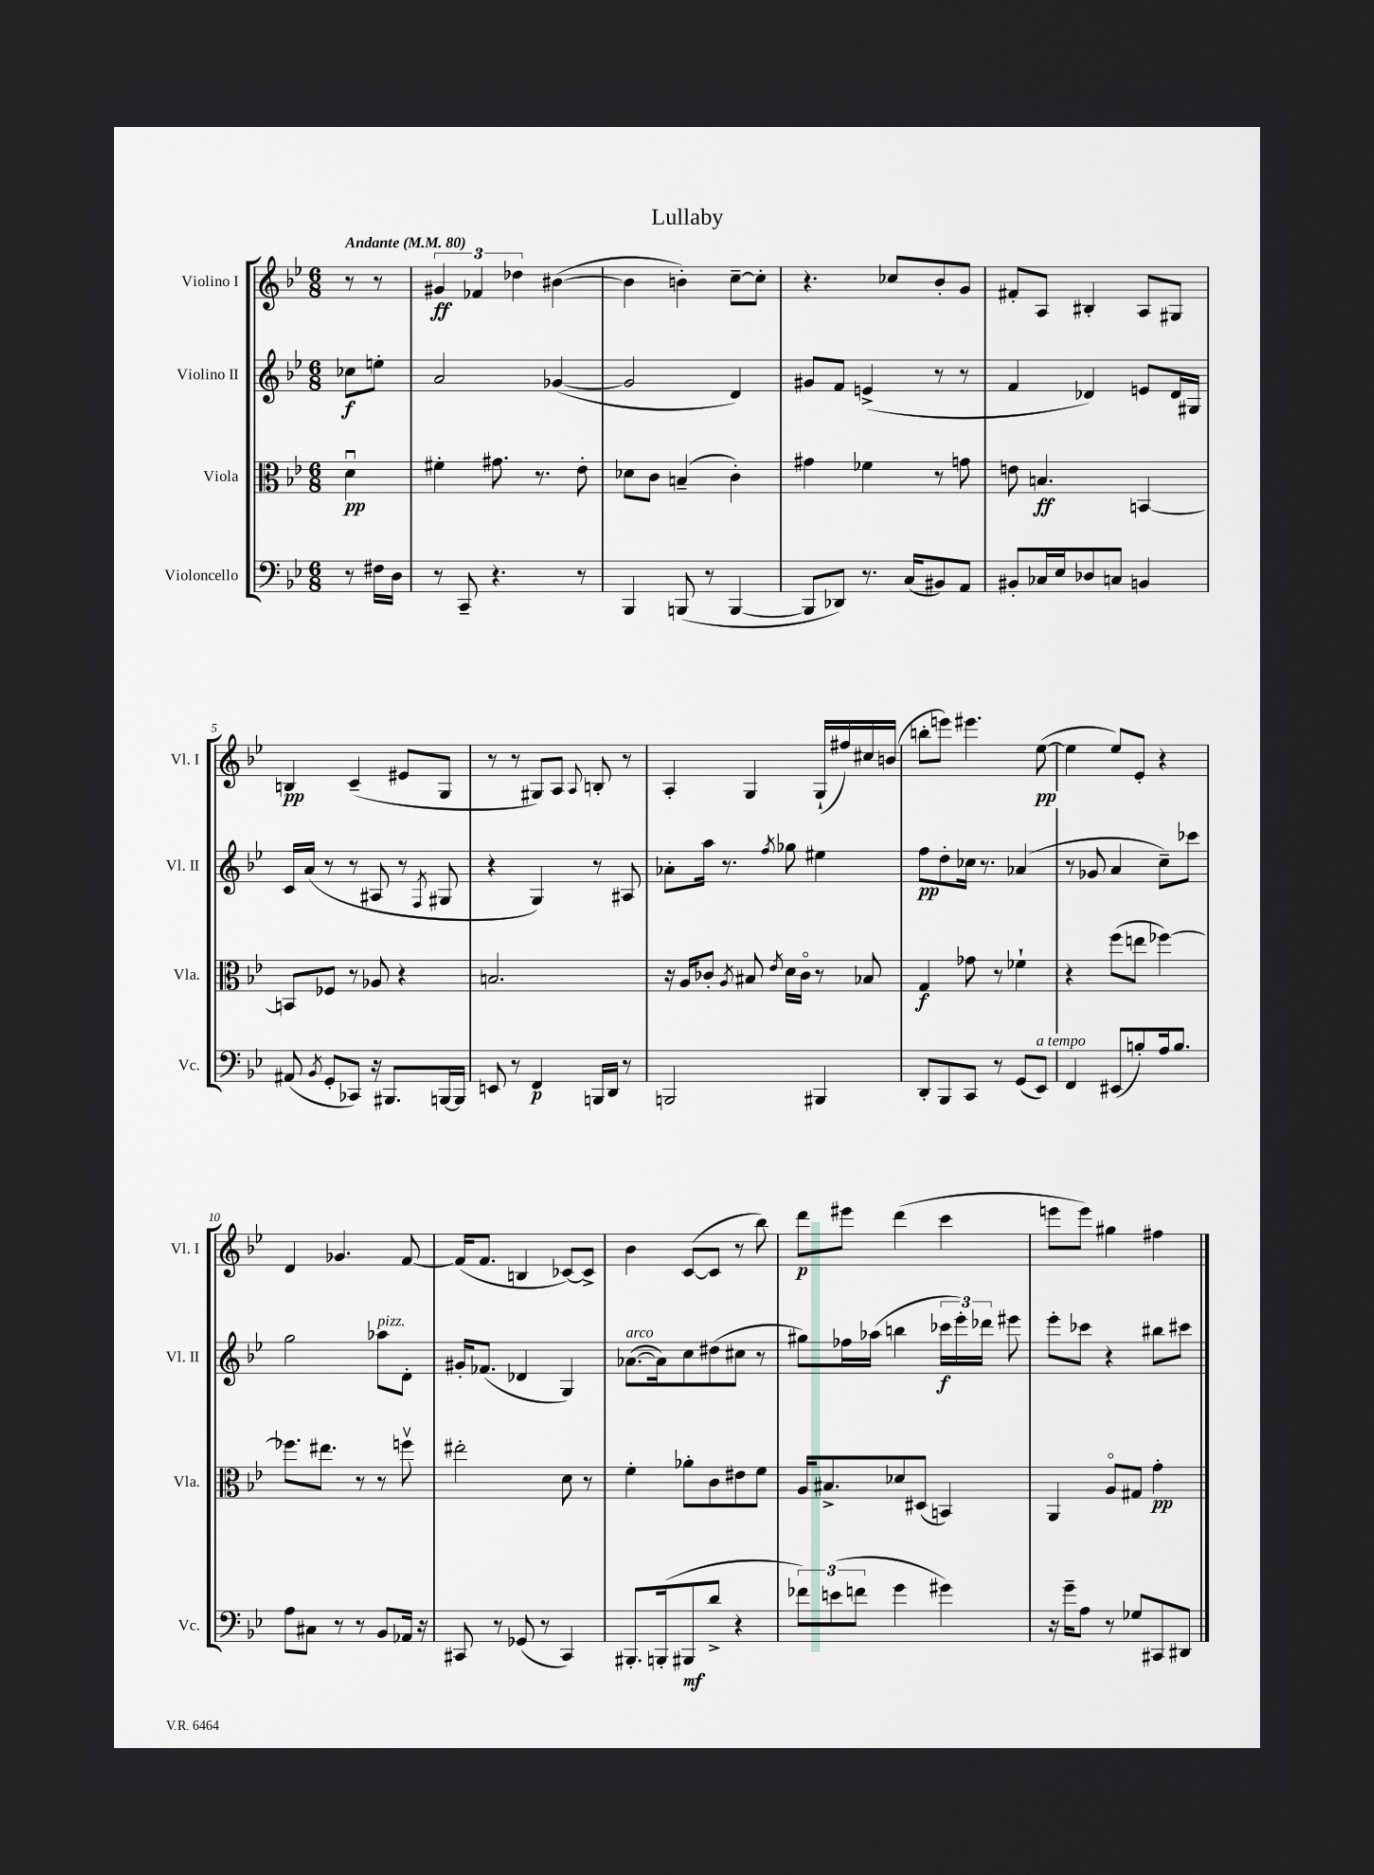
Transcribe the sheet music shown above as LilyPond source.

\header { title = "Lullaby" }
<<
\new StaffGroup <<
\new Staff = "s0" \with { instrumentName = "Violino I" shortInstrumentName = "Vl. I" } {
    \clef treble \key bes \major \numericTimeSignature \time 6/8 \partial 4 \tempo "Andante" 4 = 80
    \autoBeamOff r8 r8 |
    \tuplet 3/2 { gis'4\ff fes'4 des''4 } bis'4~( |
    bis'4 b'4-.) c''8[~-- c''8]-. |
    r4. ces''8[ bes'8-. g'8] |
    fis'8[-. a8] bis4-. a8[ gis8] |
    b4\pp c'4--( eis'8[ g8] |
    r8 r8 gis8[) a8] \appoggiatura { a8 } b8-. r8 |
    a4-. g4 g16[-!( fis''16) cis''16 b'16]( |
    b''8[-. e'''8]) eis'''4. ees''8~\pp( |
    ees''4 ees''8[) ees'8]-. r4 |
    d'4 ges'4. f'8~ |
    f'16[( f'8.] b4 ces'8[~) ces'8]-> |
    bes'4 c'8[~( c'8] r8 bes''8) |
    d'''8[\p eis'''8] d'''4( c'''4 |
    e'''8[ e'''8]) gis''4 fis''4 \bar "|." |
}
\new Staff = "s1" \with { instrumentName = "Violino II" shortInstrumentName = "Vl. II" } {
    \clef treble \key bes \major \numericTimeSignature \time 6/8 \partial 4
    \autoBeamOff ces''8[\f e''8]-. |
    a'2 ges'4~( |
    ges'2 d'4) |
    gis'8[ f'8] e'4->( r8 r8 |
    f'4 des'4) e'8[ des'16 gis16] |
    c'16[ a'16]( r8 r8 ais8 r8 \acciaccatura { f8 } gis8 |
    r4 g4) r8 ais8 |
    aes'8[-. a''16] r8. \acciaccatura { f''8 } ges''8 eis''4 |
    f''8[\pp d''8-. ces''16] r8. aes'4( |
    r8 ges'8 a'4 c''8[--) ces'''8] |
    g''2 aes''8[^\markup { \italic "pizz." } d'8]-. |
    gis'16[-. fes'8.]( des'4 g4) |
    aes'8.[~^\markup { \italic "arco" }( aes'16) c''8 dis''8( cis''8] r8 |
    gis''8[) fes''16 aes''16]( b''4 \tuplet 3/2 { ces'''16[\f ees'''16-.) des'''16] } eis'''8 |
    ees'''8[-. ces'''8] r4 bis''8[ cis'''8] \bar "|." |
}
\new Staff = "s2" \with { instrumentName = "Viola" shortInstrumentName = "Vla." } {
    \clef alto \key bes \major \numericTimeSignature \time 6/8 \partial 4
    \autoBeamOff d'4\downbow\pp |
    fis'4-. gis'8. r8. ees'8-. |
    des'8[ c'8] b4--( c'4-.) |
    gis'4 fes'4 r8 g'8 |
    e'8 b4.\ff b,4~ |
    b,8[ fes8] r8 aes8 r4 |
    b2. |
    r16 a16[ ces'8]-. \acciaccatura { a8 } bis8 \acciaccatura { ees'8 } d'16[ ces'16]\flageolet r8 bes8 |
    g4\f ges'8 r8 fes'4-! |
    r4 f''8[( e''8] fes''4~) |
    fes''8.[ eis''8.] r8 r8 f''8\upbow |
    eis''2-. d'8 r8 |
    f'4-. aes'8[-. c'8 eis'8 f'8] |
    a16[ bis8.-> des'8 dis8]( b,4) |
    a,4 a8[\flageolet gis8] g'4-.\pp \bar "|." |
}
\new Staff = "s3" \with { instrumentName = "Violoncello" shortInstrumentName = "Vc." } {
    \clef bass \key bes \major \numericTimeSignature \time 6/8 \partial 4
    \autoBeamOff r8 fis16[ d16] |
    r8 c,8-- r4. r8 |
    bes,,4 b,,8( r8 b,,4~ |
    b,,8[ des,8]) r8. c16[( bis,8) a,8] |
    bis,8[-. ces16 ees16 des8 c8] b,4 |
    ais,8( \acciaccatura { bes,8 } g,8[-. ces,8]) r16 bis,,8.[ b,,16~ b,,16] |
    e,8 r8 f,4\p b,,16[ d,16] r8 |
    b,,2 bis,,4 |
    d,8[-. bes,,8 c,8] r8 g,8[( ees,8]^\markup { \italic "a tempo" }) |
    f,4 eis,8[( b8-.) a16 b8.] |
    a8[ cis8] r8 r8 bes,8[ aes,16] r16 |
    cis,8 r8 ges,8( r8 cis,4) |
    bis,,8.[-. b,,16-.( bis,,8\mf d'8]-> r4 |
    \tuplet 3/2 { fes'8[) e'8( f'8] } g'4 gis'4) |
    r16 g'16[-- a8] r8 ges8[ cis,8 dis,8] \bar "|." |
}
>>
>>
